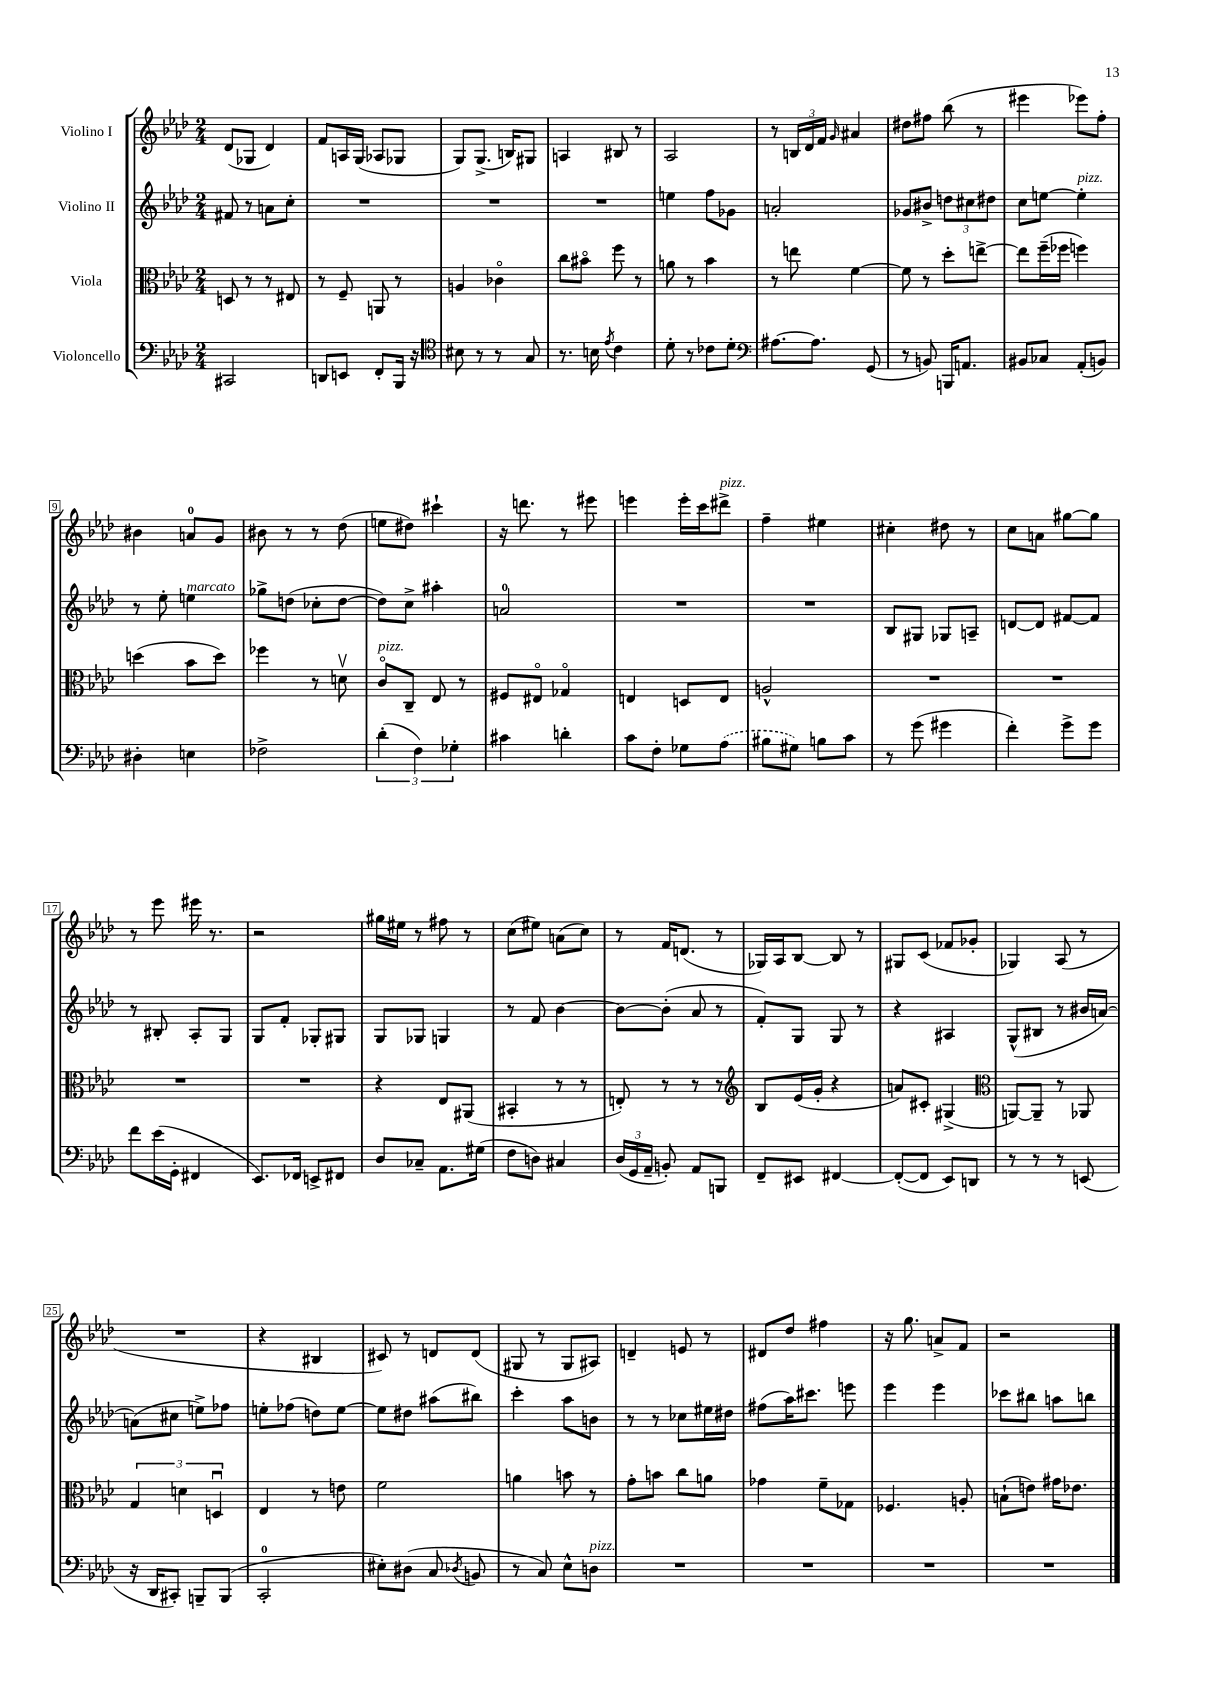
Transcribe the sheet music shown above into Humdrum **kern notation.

**kern	**kern	**kern	**kern
*staff4	*staff3	*staff2	*staff1
*clefF4	*clefC3	*clefG2	*clefG2
*k[b-e-a-d-]	*k[b-e-a-d-]	*k[b-e-a-d-]	*k[b-e-a-d-]
*M2/4	*M2/4	*M2/4	*M2/4
2CC#	8D	8f#	(8d-
.	8r	8r	8G-
.	8r	8a	4d-)
.	8E#	8cc'	.
=	=	=	=
8DD	8r	2r	8f
8EE	8F~	.	16A
.	.	.	(16G
8FF'	8AA	.	8A-
16BBB-	8r	.	8G-
16r	.	.	.
=	=	=	=
*clefC4	*	*	*
8B#	4A	2r	8G)
8r	.	.	(8.G^
8r	4c-o	.	.
.	.	.	16B)
8G	.	.	8G#
=	=	=	=
8.r	8cc	2r	4A
.	8b#o	.	.
16B	.	.	.
8qe-	.	.	.
4c	8ff	.	8B#
.	8r	.	8r
=	=	=	=
8d-'	8a	4ee	2A-
8r	8r	.	.
8c-	4b-	8ff	.
8d-'	.	8g-	.
=	=	=	=
*clefF4	*	*	*
[8.A#	8r	2a'	8r
.	8ee	.	24B
.	.	.	24d-
8.A#]	.	.	.
.	.	.	24f
.	.	.	16qqg
.	[4f	.	4a#
(8GG	.	.	.
=	=	=	=
8r	8f]	8g-	8dd#
8BB)	8r	8b#^	8ff#
16BBB	8dd-'	12dd	(8bb-
8.AA	.	.	.
.	.	12cc#	.
.	[8ee^	.	8r
.	.	12dd#	.
=	=	=	=
8BB#	8ee]	8cc	4eee#
8C-	(16ff~	[8ee	.
.	16ff-	.	.
(8AA-'	4ff)	4ee']	8eee-)
8BB)	.	.	8ff'
=	=	=	=
4D#'	(4dd	8r	4b#
.	.	8ee-'	.
4E	8b-	4ee	8a
.	8dd)	.	8g
=	=	=	=
2F-^	4ff-	8gg-^	8b#
.	.	(8dd	8r
.	8r	8cc-'	8r
.	8dv	[8dd	(8dd-
=	=	=	=
(6d-'	8co	8dd])	8ee
.	8C~	8cc^	8dd#)
6F)	.	.	.
.	8E-	4aa#'	4ccc#`
6G-'	.	.	.
.	8r	.	.
=	=	=	=
4c#	8F#	2a	16r
.	.	.	8.ddd
.	8E#o	.	.
4d'	4G-o	.	8r
.	.	.	8eee#
=	=	=	=
8c	4E	2r	4eee
8F'	.	.	.
8G-	8D	.	16eee'
.	.	.	16ccc
(8A-	8E	.	8ddd#^
=	=	=	=
8B#	2A^^	2r	4ff~
8G#)	.	.	.
8B	.	.	4ee#
8c	.	.	.
=	=	=	=
8r	2r	8B-	4cc#'
(8g	.	8G#	.
4g#	.	8G-	8dd#
.	.	8A~	8r
=	=	=	=
4f')	2r	[8d	8cc
.	.	8d]	8a
8g^	.	[8f#	[8gg#
8g	.	8f#]	8gg#]
=	=	=	=
8f	2r	8r	8r
(16e-	.	8B#'	8eee-
16GG'	.	.	.
4FF#	.	8A-'	16eee#
.	.	.	8.r
.	.	8G	.
=	=	=	=
8.EE-)	2r	8G	2r
.	.	8f'	.
16FF-	.	.	.
8EE^	.	8G-'	.
8FF#	.	8G#	.
=	=	=	=
8D-	4r	8G	16gg#
.	.	.	16ee#
8C-~	.	8G-	8r
8.AA-	8E-	4G	8ff#
.	(8AA#	.	8r
(16G#	.	.	.
=	=	=	=
8F	4BB#'	8r	(8cc
8D)	.	8f	8ee#)
4C#	8r	[4b-	(8a
.	8r	.	8cc)
=	=	=	=
(24D-	8E')	8b-_	8r
24GG	.	.	.
24AA-~	.	.	.
8BB')	8r	(8b-']	16f
.	.	.	(8.d
8AA-	8r	8a-	.
8BBB	8r	8r	8r
=	=	=	=
*	*clefG2	*	*
8FF~	8B-	8f')	16G-)
.	.	.	16A-
8EE#	(16e-	8G	[8B-
.	16g'	.	.
[4FF#	4r	8G	8B-]
.	.	8r	8r
=	=	=	=
(8FF#'_	8a)	4r	8G#
8FF#]	8c#'	.	(8c
8EE-)	(4G#^	4A#	8f-
8DD	.	.	8g-'
=	=	=	=
*	*clefC3	*	*
8r	[8AA)	(8G^^	4G-)
8r	8AA~]	8B#	.
8r	8r	8r	(8A-
(8EE	8AA-	16b#	8r
.	.	[16a)	.
=	=	=	=
16r	6G	(8a]	2r
16DD-	.	.	.
8CC#')	.	8cc#	.
.	6d	.	.
8BBB~	.	8ee^)	.
.	6Du	.	.
(8BBB	.	8ff-	.
=	=	=	=
2CC'	4E-	8ee'	4r
.	.	(8ff-	.
.	8r	8dd)	4B#
.	8e	[8ee	.
=	=	=	=
8E#')	2f	8ee]	8c#)
(8D#	.	8dd#	8r
8C	.	(8aa#	8d
8qD-	.	.	.
8BB	.	8bb#)	(8d
=	=	=	=
8r	4a	4ccc'	8G#
8C)	.	.	8r
8E-^^	8b	8aa-	8G#
8D	8r	8b	8A#)
=	=	=	=
2r	8g'	8r	4d~
.	8b	8r	.
.	8cc	8cc-	8e
.	8a	16ee#	8r
.	.	16dd#	.
=	=	=	=
2r	4g-	(8ff#	8d#
.	.	16aa-)	8dd-
.	.	8.ccc#	.
.	8f~	.	4ff#
.	8G-	8eee	.
=	=	=	=
2r	4.F-	4eee-	16r
.	.	.	8.gg
.	.	4eee-	8a^
.	8A'	.	8f
=	=	=	=
2r	(8B`	8ccc-	2r
.	8e)	8bb#	.
.	16g#	8aa	.
.	8.e-	.	.
.	.	8bb	.
==	==	==	==
*-	*-	*-	*-
